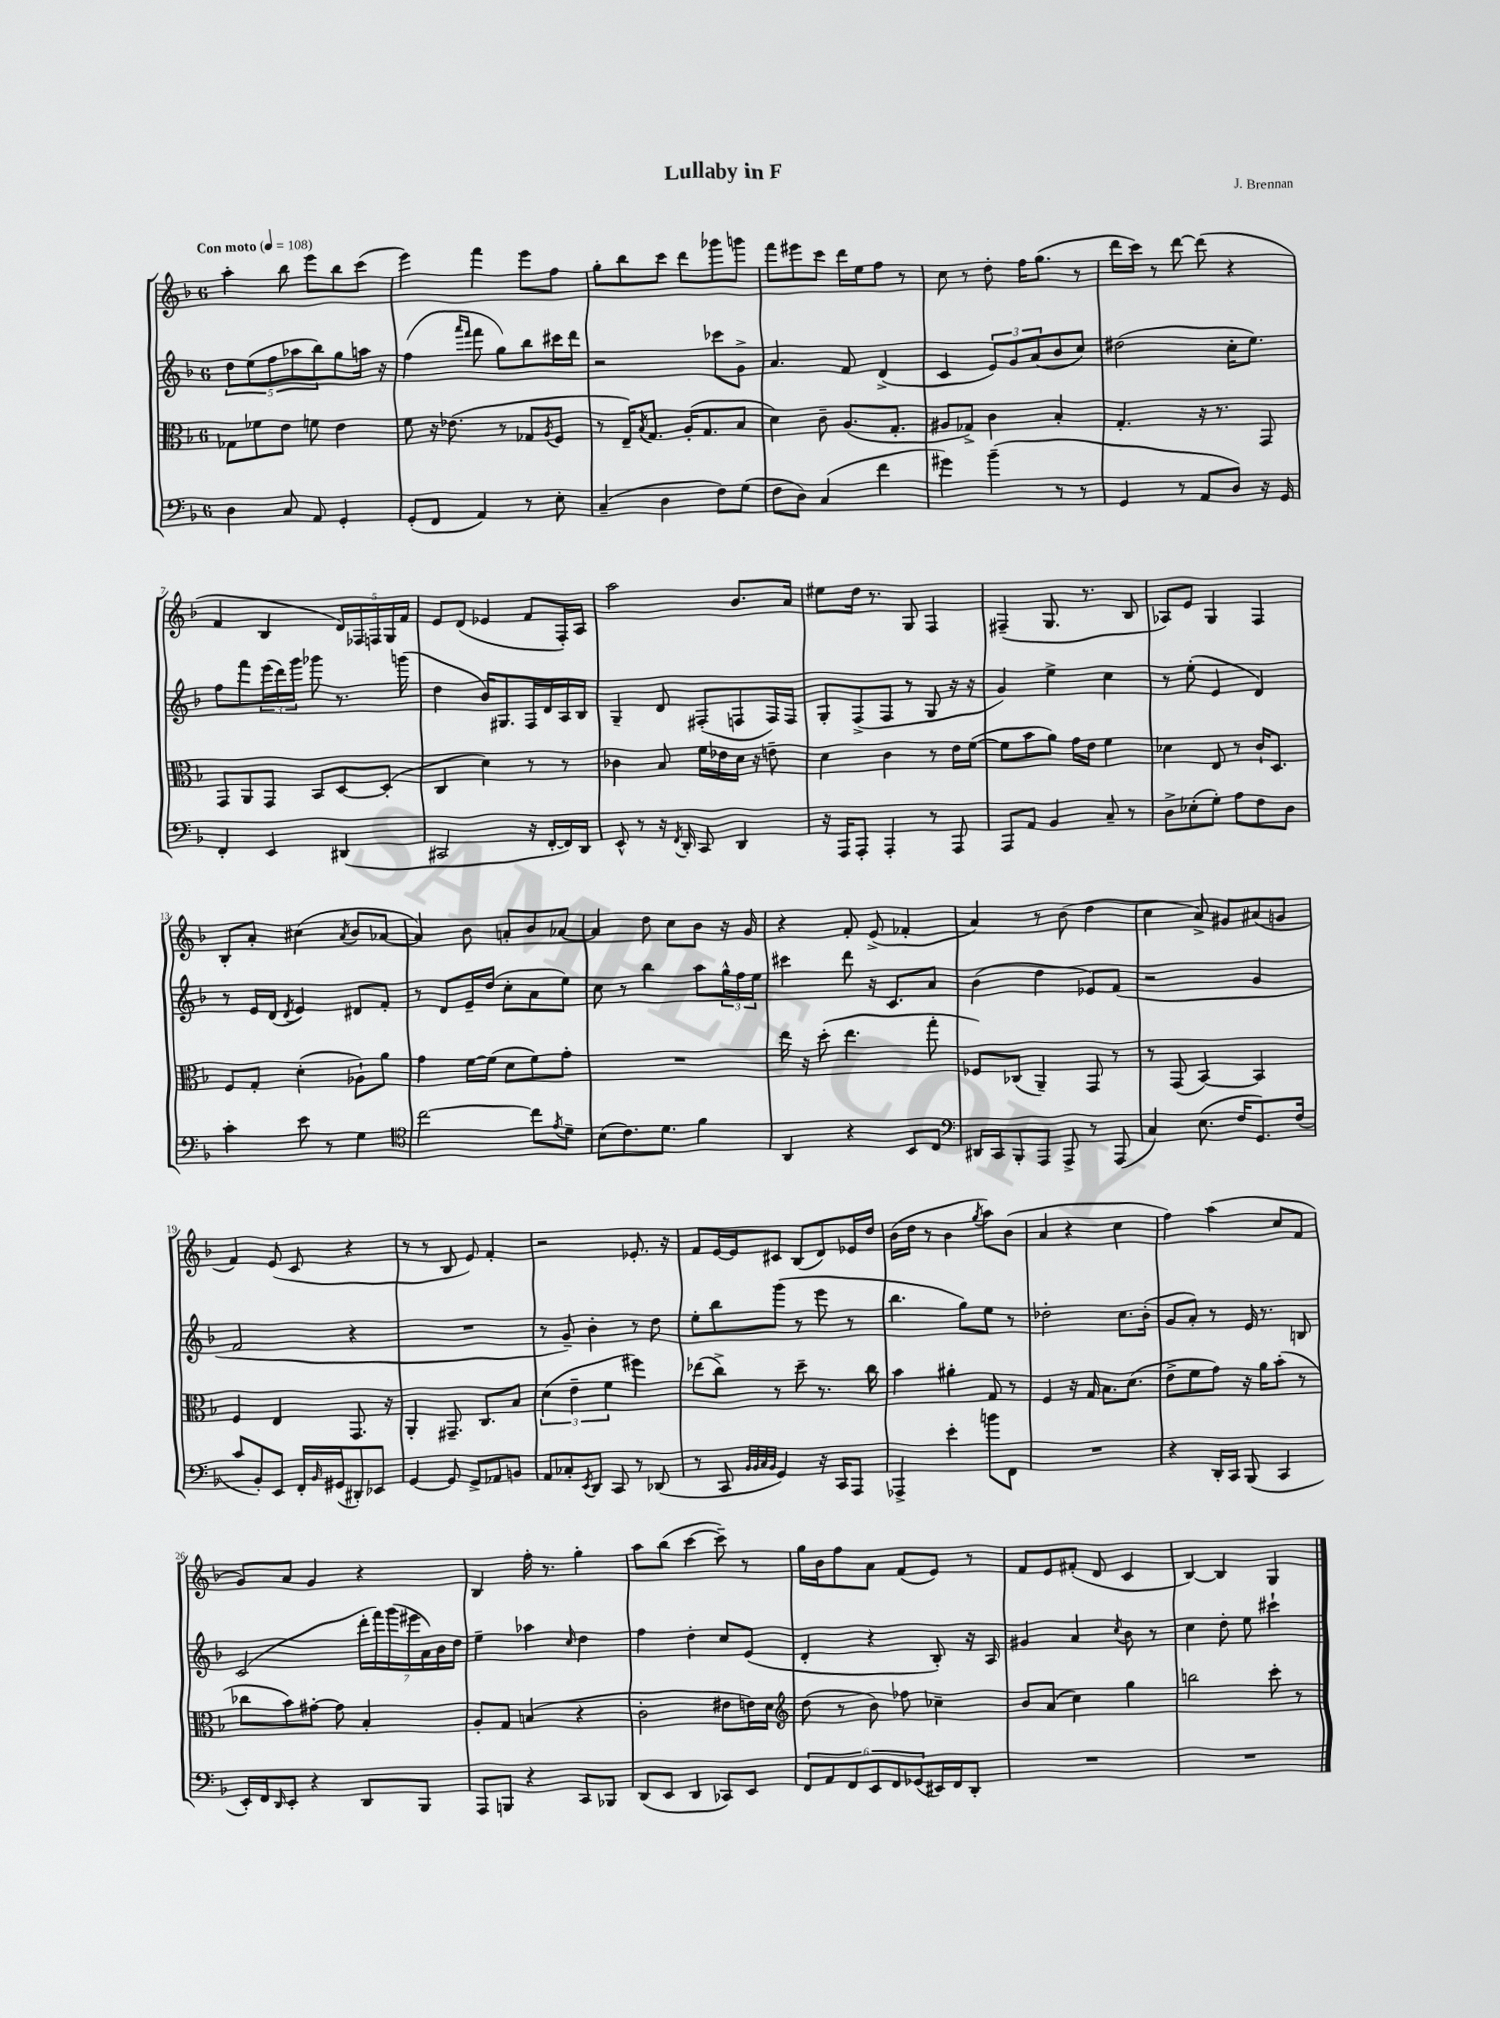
\header { title = "Lullaby in F" composer = "J. Brennan" }
<<
\new StaffGroup <<
\new Staff = "s0" {
    \clef treble \key f \major \once \override Staff.TimeSignature.style = #'single-digit \time 6/8 \tempo "Con moto" 4 = 108
    a''4-. bes''8 e'''8 bes''8 c'''8( |
    e'''4) f'''4 e'''8 f''8 |
    g''8-. bes''8 c'''8 d'''8 ges'''8 g'''8 |
    f'''8 eis'''8 c'''8 d'''16 e''16 f''8 r8 |
    c''8 r8 d''8-. f''16 g''8.( r8 |
    d'''16 c'''16) r8 d'''8~ d'''8( r4 |
    f'4 bes4 \tuplet 5/4 { d'16) fes16 f16 g16 f'16 } |
    e'8 d'8( ees'4 f'8 f16-.) a16 |
    a''2 bes'8. a'16 |
    eis''8 d''16 r8. g8 f4 |
    fis4--( g8. r8. bes8 |
    aes8) e'8 g4 f4 |
    bes8-. a'8-. cis''4( \acciaccatura { a'8 } bes'8 aes'8~ |
    aes'4) bes'8 a'8-. bes'8 aes'8~ |
    aes'4 d''8 c''8 bes'8 r16 g'16 |
    r4 f'8-. e'8->( fes'4-. |
    a'4) r8 bes'8( d''4 |
    c''4 a'8->) gis'8 ais'8( g'8 |
    f'4) e'8( c'8 r4 |
    r8 r8 bes8 e'8) f'4-. |
    r2 ees'8.-. r16 |
    f'8 e'16~ e'16 cis'8 bes8( d'8) ees'16 d''16 |
    bes'16( d''16 r8 bes'4 \acciaccatura { g''8 } a''8) bes'8( |
    a'4 r4 c''4 |
    f''4) a''4( c''8 f'8 |
    g'8) a'8 g'4 r4 |
    bes4 f''16-. r8. g''4-. |
    a''8 bes''8( c'''4~ c'''8--) r8 |
    g''16 bes'16 f''8 a'8 f'8( e'8) r8 |
    f'8 e'8 fis'8-.( d'8 c'4 |
    bes4~) bes4 g4 \bar "|." |
}
\new Staff = "s1" {
    \clef treble \key f \major \once \override Staff.TimeSignature.style = #'single-digit \time 6/8
    \tuplet 5/4 { d''8 e''8( f''8 aes''8 bes''8) } g''8 a''16 r16 |
    f''4( \grace { a'''16 f'''16 } f'''8 g''8) bes''8 cis'''16 d'''16 |
    r2 ces'''8 g'8-> |
    a'4. f'8 d'4->( |
    c'4 \tuplet 3/2 { e'8) g'8 a'8( } bes'8 c''8) |
    dis''2( c''16-. e''8.) |
    f''8 f'''8 \tuplet 3/2 { e'''16( d'''16) g'''16 } ges'''8 r8. g'''16( |
    d''4 bes'16) gis8. f16 d'16 a16 bes16 |
    g4-- d'8 fis8-.( f8 f16) f16 |
    g8-. f8->( f8 r8 g8 r16 r16 |
    g'4) e''4-> c''4 |
    r8 e''8-.( e'4 d'4) |
    r8 e'16 d'16( \acciaccatura { d'8 } e'4) dis'8 f'8-. |
    r8 d'8 e'16-- d''16( c''8-. a'8 e''8) |
    c''8 r8 bes''4 a''8 \tuplet 3/2 { g''16-^ f''16 e''16 } |
    cis'''4 d'''8 r16 c'8. a'8 |
    bes'4( d''4 ees'8) f'8( |
    r2 g'4 |
    f'2 r4 |
    R2. |
    r8 g'8--) bes'4-. r8 d''8 |
    e''8-. bes''8 g'''8( r8 e'''8 r8 |
    bes''4. g''8) e''8 r8 |
    des''2-. c''8. bes'16-.( |
    g'8 a'8-.) r8 e'16 r8. b8 |
    c'2( \tuplet 7/4 { d'''16-. f'''16) g'''16( eis'''16 a'16) bes'16 d''16 } |
    e''4-- aes''4 \grace { c''16 } d''4 |
    f''4 d''4-. c''8 e'8( |
    d'4-. r4 bes8-.) r16 a16 |
    gis'4 a'4 \acciaccatura { c''8 } bes'8 r8 |
    c''4 d''8-. e''8 cis'''4-! \bar "|." |
}
\new Staff = "s2" {
    \clef alto \key f \major \once \override Staff.TimeSignature.style = #'single-digit \time 6/8
    ges8 fes'8 e'8 f'8 e'4 |
    f'8 r16 ees'8.( r8 ges8 \acciaccatura { a8 } f8 |
    r8 e16--) \acciaccatura { bes8 } g8. a16-.( g8. bes8 |
    d'4) c'8-- a8.( g8.-. |
    ais8 ges8->) c'4 bes4-. |
    g4.-. r16 r8. g,8 |
    g,8 a,8 g,8 bes,8 d8~ d8-.( |
    c4 d'4) r8 r8 |
    ces'4 bes8 f'16 ees'16 d'16 r16 e'8-- |
    d'4 c'4 r8 e'16 f'16~( |
    f'8 bes'8 a'8) g'16 e'16 f'4 |
    des'4 e8 r8 c'16-! d8. |
    f8 g8-. d'4-.( aes8-!) a'8 |
    g'4 f'16~ f'16( d'8 f'8) g'8-. |
    R2. |
    e''16 r16 d''8-.( e''4. g''8-. |
    fes8) ces8( a,4--) g,8 r8 |
    r8 g,8( bes,4~) bes,4 |
    f4 e4 g,8. r16 |
    a,4-. gis,8.-- c8. bes8 |
    \tuplet 3/2 { d'4( e'4-- f'4 } fis''4) |
    ees''8( c''8->) r8 d''8-- r8. c''16 |
    bes'4 ais'4-. g8 r8 |
    f4 r16 g16 bes8. d'8.( |
    e'8-> f'8 g'8) r16 a'16 bes'8-.( r8 |
    ces''8 bes'8) gis'8~-. gis'8 bes4-. |
    a8-. g8 b4( r4 |
    c'2-. eis'8 e'16) d'16 |
    \clef treble d''8( r8 bes'8) fes''8 ces''4-- |
    bes'8 a'8( c''4) g''4 |
    b''2 c'''8-. r8 \bar "|." |
}
\new Staff = "s3" {
    \clef bass \key f \major \once \override Staff.TimeSignature.style = #'single-digit \time 6/8
    d4 c8 a,8 g,4-. |
    g,8-.( f,8 a,4) r8 e8-. |
    c4--( d4 f8) g8( |
    f8 d8) c4( f'4 |
    gis'4) bes'4--( r8 r8 |
    g,4 r8 a,8 d8) r16 g,16 |
    f,4-. e,4 dis,4( |
    cis,2 r16 f,16~-. f,16) d,16 |
    e,8-^ r8 r16 \acciaccatura { f,8 } d,16-. c,8 d,4 |
    r16 a,,16 a,,8-. a,,4-. r8 a,,8 |
    a,,8 a,8 bes,4 c8-- r8 |
    d8-> ees8-.( g8-.) a8 f8 d8 |
    c'4-. e'8 r8 g4 |
    \clef tenor c''2~ c''8 \acciaccatura { e'8 } d'8-- |
    bes8( c'8.) d'8. f'4 |
    a,4 r4 bes,8 c8 |
    \clef bass dis,16 c,16 bes,,8-. a,,8 a,,8-> r8 a,,8( |
    c4) e8.( f16 g,8.) f16( |
    c'8 bes,8-.) e,8 f,16-. \grace { bes,16 } gis,16( dis,8-.) ees,8 |
    g,4~ g,8 g,8-> aes,8 b,8 |
    a,8 ces8-. \acciaccatura { e,8 } d,8 c,8 r8 des,8( |
    r8 c,8 \grace { bes,32 bes,32 c32 bes,32 } g,4) r16 c,16 a,,8 |
    aes,,4-> e'4-. b'8 f,8 |
    R2. |
    r4 d,16-. c,16 bes,,8( c,4 |
    e,16-.) f,16 \grace { d,16 } e,8-. r4 d,8 bes,,8 |
    a,,8 b,,8 r4 c,8 bes,,8 |
    d,8( e,8 d,4 ces,8) e,8 |
    \tuplet 6/4 { f,8 a,8 f,8 e,8 f,8 ges,8( } eis,16) f,16 d,8-. |
    R2. |
    R2. \bar "|." |
}
>>
>>
